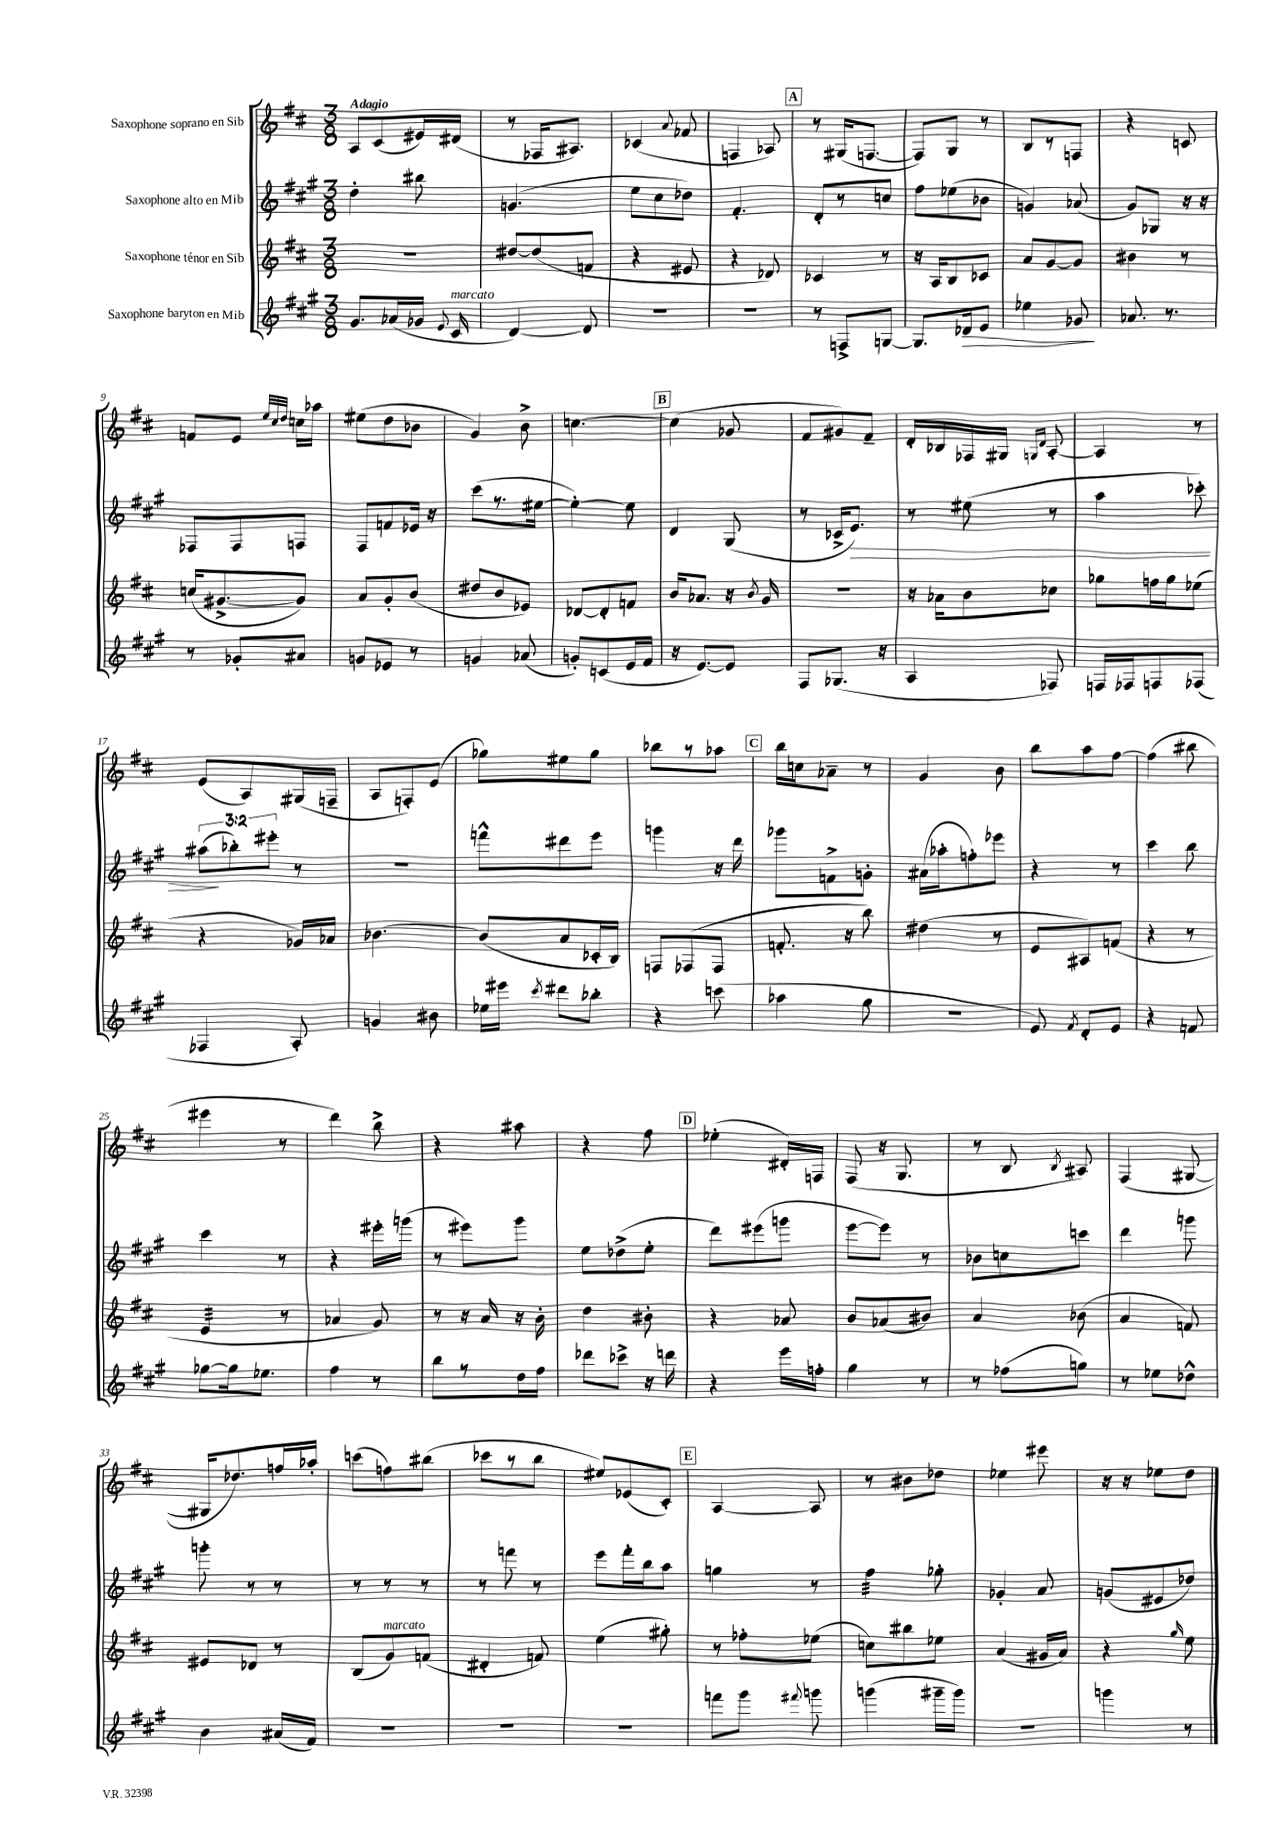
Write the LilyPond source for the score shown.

<<
\new StaffGroup <<
\new Staff = "s0" \with { instrumentName = "Saxophone soprano en Sib" } {
    \clef treble \key d \major \numericTimeSignature \time 3/8 \tempo "Adagio"
    \autoBeamOff a8[ cis'8( eis'16) dis'16]( |
    r8 fes16[ ais8.]) |
    ces'4( \appoggiatura { a'8 } fes'8 |
    f4 aes8) |
    \mark \markup { \box "A" } r8 gis16[( f8.]~ |
    f8[) g8] r8 |
    b8[ r8 f8] |
    r4 c'8 |
    f'8[ e'8] \grace { e''32[ cis''32 d''32] } c''16[ aes''16] |
    eis''8[( d''8 bes'8] |
    g'4) b'8-> |
    c''4.~ |
    \mark \markup { \box "B" } c''4( ges'8 |
    fis'8[ gis'8) fis'8]-- |
    d'16[-. bes16 fes16 gis16] \grace { g16[ d'16] } a8~-. |
    a4 r8 |
    e'8[( a8) gis16( f16]-- |
    a8[ f8-.) e'8]( |
    ges''8[) eis''8 ges''8] |
    bes''8[ r8 aes''8] |
    \mark \markup { \box "C" } b''16[ c''16 aes'8]-- r8 |
    g'4 b'8 |
    b''8[ a''8 fis''8]~ |
    fis''4( bis''8 |
    eis'''4 r8 |
    d'''4) b''8-> |
    r4 ais''8 |
    r4 fis''8 |
    \mark \markup { \box "D" } ees''4-.( dis'16[-.) f16] |
    fis8( r16 g8. |
    r8 b8 \acciaccatura { b8 } ais8) |
    fis4( gis8~ |
    gis16[ des''8.) f''16 aes''16]-. |
    c'''8[( f''8) bis''8]( |
    ces'''8[ r8 b''8] |
    eis''8[) ees'8( cis'8]-.) |
    \mark \markup { \box "E" } a4~ a8 |
    r8 bis'8[ des''8] |
    ees''4 eis'''8 |
    r16 r16 ees''8[ d''8] \bar "|." |
}
\new Staff = "s1" \with { instrumentName = "Saxophone alto en Mib" } {
    \clef treble \key a \major \numericTimeSignature \time 3/8 \override Staff.TupletNumber.text = #tuplet-number::calc-fraction-text
    \autoBeamOff d''4-. bis''8 |
    g'4.( |
    e''8[ cis''8 des''8]) |
    fis'4.-. |
    \mark \markup { \box "A" } d'8[-. r8 c''8] |
    fis''8[ ees''8( bes'8] |
    g'4) aes'8( |
    gis'8[) ges8] r16 r16 |
    fes8[ fes8 f8] |
    fis8[ f'8 ees'16] r16 |
    cis'''8[( r8. eis''16]~ |
    eis''4~-.) eis''8 |
    \mark \markup { \box "B" } d'4 gis8( |
    r8 ces'16[-> e'8.]\>) |
    r8 eis''8( r8 |
    a''4 ces'''8-.) |
    \tuplet 3/2 { ais''8[\!( bes''8-.) eis'''8]-. } r8 |
    r4. |
    f'''8[-^ dis'''8 e'''8] |
    g'''4 r16 d'''16 |
    \mark \markup { \box "C" } ges'''8[ f'8-> g'8]-. |
    ais'16[( aes''16-. f''8-.) ees'''8] |
    r4 r8 |
    cis'''4 b''8 |
    cis'''4 r8 |
    r4 eis'''16[-. g'''16]( |
    r8 eis'''8[) gis'''8] |
    e''8[ des''8->( e''8]-. |
    \mark \markup { \box "D" } d'''8[) eis'''8( g'''8] |
    e'''8[~ e'''8]) r8 |
    bes'8[ c''8 c'''8] |
    d'''4 g'''8 |
    g'''8-. r8 r8 |
    r8 r8 r8 |
    r8 f'''8 r8 |
    e'''8[ fis'''16-. b''16 a''8] |
    \mark \markup { \box "E" } g''4 r8 |
    fis''4:32 ges''8-. |
    ges'4-. a'8 |
    g'8[( eis'8 des''8]) \bar "|." |
}
\new Staff = "s2" \with { instrumentName = "Saxophone ténor en Sib" } {
    \clef treble \key d \major \numericTimeSignature \time 3/8
    \autoBeamOff R4. |
    dis''8[~ dis''8( f'8] |
    r4 eis'8 |
    r4 des'8) |
    \mark \markup { \box "A" } ces'4 r8 |
    r16 a16[ b8 ces'8] |
    a'8[ g'8~ g'8] |
    bis'4 r8 |
    c''16[( gis'8.~-> gis'8]) |
    a'8[ g'8-. b'8]( |
    dis''8[ b'8 ees'8]) |
    des'8[~ des'8-. f'8] |
    \mark \markup { \box "B" } b'16[ aes'8.] r16 \acciaccatura { b'8 } g'16 |
    R4. |
    r16 aes'16[ b'8 ces''8] |
    ges''8[ f''16 ges''16 ees''8]( |
    r4 ges'16[) aes'16] |
    bes'4.~ |
    bes'8[( a'8 ces'16-. b16]) |
    f8[ fes8( fes8] |
    \mark \markup { \box "C" } f'8.-. r16 b''8) |
    dis''4( r8 |
    e'8[ ais8) f'8]( |
    r4 r8 |
    e'4:32 r8 |
    aes'4 g'8) |
    r8 r16 a'16 r16 b'16-. |
    d''4 bis'8-. |
    \mark \markup { \box "D" } r4 aes'8 |
    b'8[ aes'8( bis'8]) |
    a'4 bes'8( |
    a'4 f'8) |
    eis'8[ des'8] r8 |
    b8[( g'8^\markup { \italic "marcato" }) f'8]( |
    dis'4-. f'8) |
    e''4( gis''8-.) |
    \mark \markup { \box "E" } r8 fes''8[-. ees''8]( |
    c''8[) bis''8 ees''8] |
    a'4( gis'16[ a'16]) |
    r4 \grace { g''16 } e''8 \bar "|." |
}
\new Staff = "s3" \with { instrumentName = "Saxophone baryton en Mib" } {
    \clef treble \key a \major \numericTimeSignature \time 3/8
    \autoBeamOff gis'8.[ aes'16( ges'16] \appoggiatura { e'8 } cis'16^\markup { \italic "marcato" } |
    d'4~) d'8 |
    R4. |
    R4. |
    \mark \markup { \box "A" } r8 f8[-> g8]~ |
    g8.[ des'16\> e'8] |
    ees''4 ges'8\! |
    aes'8. r8. |
    r8 ges'8[-. ais'8] |
    g'8[ ees'8] r8 |
    g'4 aes'8( |
    g'8[-.) c'8( e'16 fis'16] |
    \mark \markup { \box "B" } r16 e'8.[~) e'8] |
    fis8[ ges8.]( r16 |
    a4 fes8) |
    f16[ fes16 f8 fes8]( |
    fes4 a8-.) |
    g'4 bis'8 |
    ees''16[ eis'''16] \acciaccatura { cis'''8 } dis'''8[ bes''8]-. |
    r4 c'''8( |
    \mark \markup { \box "C" } aes''4 gis''8 |
    R4. |
    e'8) \acciaccatura { fis'8 } d'8[-. e'8] |
    r4 f'8 |
    ges''8[~ ges''16 ees''8.] |
    fis''4 r8 |
    b''8[ r8 d''16 fis''16] |
    des'''8[ ces'''8]-> r16 d'''16 |
    \mark \markup { \box "D" } r4 e'''16[ f''16]-. |
    gis''4 r8 |
    r8 fes''8[( g''8]) |
    r8 ees''8[ des''8]-^ |
    b'4 ais'16[( fis'16]) |
    R4. |
    R4. |
    R4. |
    \mark \markup { \box "E" } f'''8[ gis'''8] \appoggiatura { fis'''8 } g'''8 |
    g'''4( gis'''16[-- gis'''16]) |
    R4. |
    g'''4 r8 \bar "|." |
}
>>
>>
